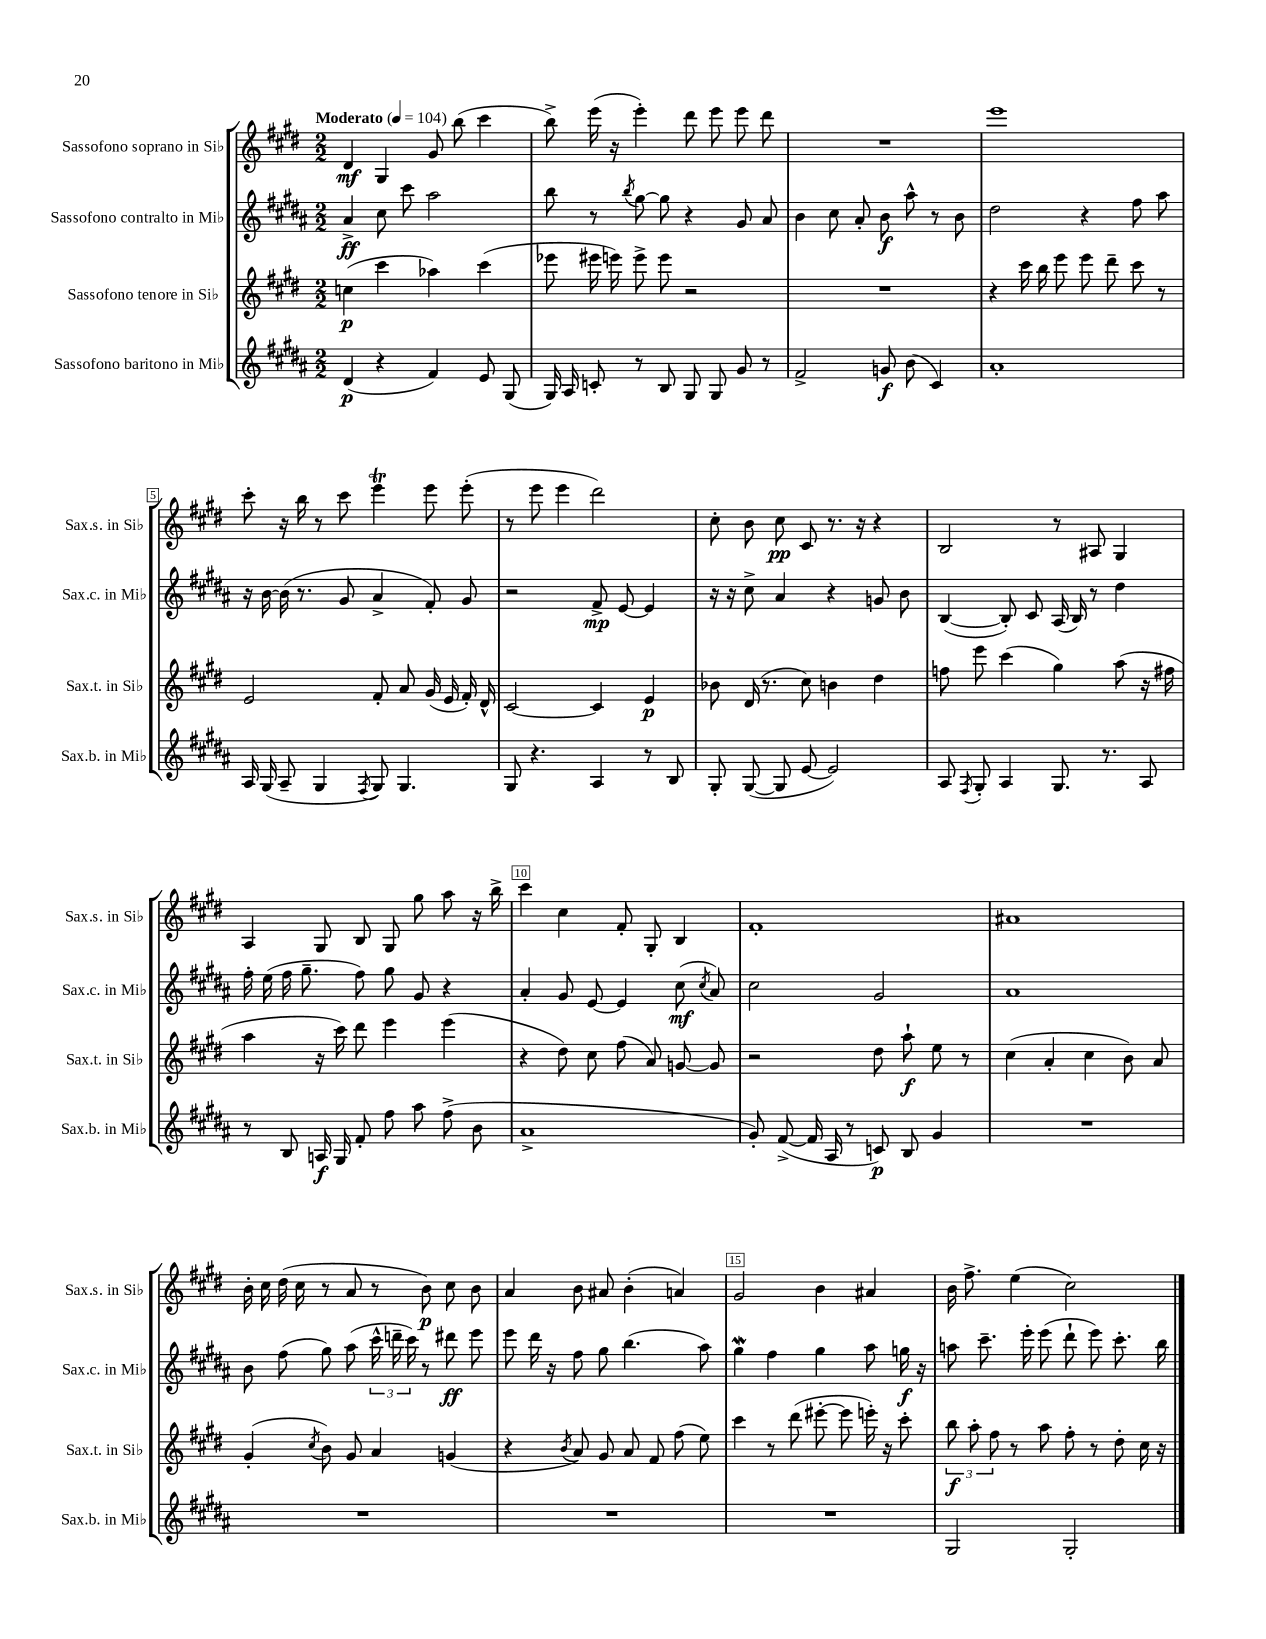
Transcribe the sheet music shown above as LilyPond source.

<<
\new StaffGroup <<
\new Staff = "s0" \with { instrumentName = "Sassofono soprano in Sib" shortInstrumentName = "Sax.s. in Sib" } {
    \clef treble \key e \major \numericTimeSignature \time 2/2 \tempo "Moderato" 4 = 104
    \autoBeamOff dis'4\mf gis4 gis'8 b''8( cis'''4 |
    b''8->) e'''16( r16 e'''4-.) dis'''8 e'''8 e'''8 dis'''8 |
    R1 |
    e'''1 |
    cis'''8-. r16 b''16 r8 cis'''8 e'''4\trill e'''8 e'''8-.( |
    r8 e'''8 e'''4 dis'''2) |
    cis''8-. b'8 cis''8\pp cis'8 r8. r16 r4 |
    b2 r8 ais8 gis4 |
    a4 gis8 b8 gis8 gis''8 a''8 r16 b''16-> |
    cis'''4 cis''4 fis'8-. gis8-. b4 |
    fis'1-. |
    ais'1 |
    b'16-. cis''16 dis''16( cis''16 r8 a'8 r8 b'8\p) cis''8 b'8 |
    a'4 b'8 ais'8 b'4-.( a'4) |
    gis'2 b'4 ais'4 |
    b'16 fis''8.-> e''4( cis''2) \bar "|." |
}
\new Staff = "s1" \with { instrumentName = "Sassofono contralto in Mib" shortInstrumentName = "Sax.c. in Mib" } {
    \clef treble \key b \major \numericTimeSignature \time 2/2
    \autoBeamOff ais'4->\ff cis''8 cis'''8 ais''2 |
    b''8 r8 \acciaccatura { b''8 } gis''8~ gis''8 r4 gis'8 ais'8 |
    b'4 cis''8 ais'8-. b'8\f ais''8-^ r8 b'8 |
    dis''2 r4 fis''8 ais''8 |
    r16 b'16~ b'16( r8. gis'8 ais'4-> fis'8-.) gis'8 |
    r2 fis'8->\mp e'8~ e'4 |
    r16 r16 cis''8-> ais'4 r4 g'8 b'8 |
    b4~( b8-.) cis'8 ais16( b16) r8 dis''4 |
    fis''16-. e''16( fis''16 gis''8.-- fis''8) gis''8 gis'8 r4 |
    ais'4-. gis'8 e'8~ e'4 cis''8\mf( \acciaccatura { cis''8 } ais'8) |
    cis''2 gis'2 |
    ais'1 |
    b'8 fis''8( gis''8) ais''8( \tuplet 3/2 { cis'''16-^ d'''16-- cis'''16) } r8 dis'''8\ff e'''8 |
    e'''8 dis'''16 r16 fis''8 gis''8 b''4.( ais''8) |
    gis''4\mordent fis''4 gis''4 ais''8 g''16\f r16 |
    a''8 cis'''8.-- e'''16-. e'''8( dis'''8-! e'''8) cis'''8.-. b''16 \bar "|." |
}
\new Staff = "s2" \with { instrumentName = "Sassofono tenore in Sib" shortInstrumentName = "Sax.t. in Sib" } {
    \clef treble \key e \major \numericTimeSignature \time 2/2
    \autoBeamOff c''4\p( cis'''4 aes''4) cis'''4( |
    ees'''8 eis'''16 e'''16) e'''8-> e'''8 r2 |
    R1 |
    r4 cis'''16 b''16 e'''8 e'''8 dis'''8-- cis'''8 r8 |
    e'2 fis'8-. a'8 gis'16( e'16 fis'16-.) dis'16-^ |
    cis'2~ cis'4 e'4\p |
    bes'8 dis'16( r8. cis''8) b'4 dis''4 |
    f''8 e'''8 cis'''4( gis''4) a''8( r16 fis''16 |
    a''4 r16 cis'''16) dis'''8 e'''4 e'''4( |
    r4 dis''8) cis''8 fis''8( a'8) g'8~ g'8 |
    r2 dis''8 a''8-!\f e''8 r8 |
    cis''4( a'4-. cis''4 b'8) a'8 |
    gis'4-.( \acciaccatura { cis''8 } b'8) gis'8 a'4 g'4( |
    r4 \acciaccatura { b'8 } a'8) gis'8 a'8 fis'8 fis''8( e''8) |
    cis'''4 r8 dis'''8( eis'''8~-. eis'''8 e'''16-.) r16 cis'''8-. |
    \tuplet 3/2 { b''8\f a''8-. fis''8 } r8 a''8 fis''8-. r8 dis''8-. cis''16 r16 \bar "|." |
}
\new Staff = "s3" \with { instrumentName = "Sassofono baritono in Mib" shortInstrumentName = "Sax.b. in Mib" } {
    \clef treble \key b \major \numericTimeSignature \time 2/2
    \autoBeamOff dis'4\p( r4 fis'4) e'8 gis8( |
    gis16) ais16 c'8-. r8 b8 gis8 gis8 gis'8 r8 |
    fis'2-> g'8\f b'8( cis'4) |
    ais'1-. |
    ais16 gis16( ais8-- gis4 \acciaccatura { fis8 } gis8) gis4. |
    gis8 r4. ais4 r8 b8 |
    gis8-. gis8~( gis8 e'8~ e'2) |
    ais8 \acciaccatura { fis8 } gis8-. ais4 gis8. r8. ais8 |
    r8 b8 a16\f gis16 fis'8-. fis''8 ais''8 fis''8->( b'8 |
    ais'1-> |
    gis'8-.) fis'8~->( fis'16 ais16 r8 c'8\p) b8 gis'4 |
    R1 |
    R1 |
    R1 |
    R1 |
    gis2 gis2-. \bar "|." |
}
>>
>>
\layout { \context { \Score \override BarNumber.break-visibility = ##(#f #t #t) barNumberVisibility = #(every-nth-bar-number-visible 5) \override BarNumber.stencil = #(make-stencil-boxer 0.1 0.3 ly:text-interface::print) } }
